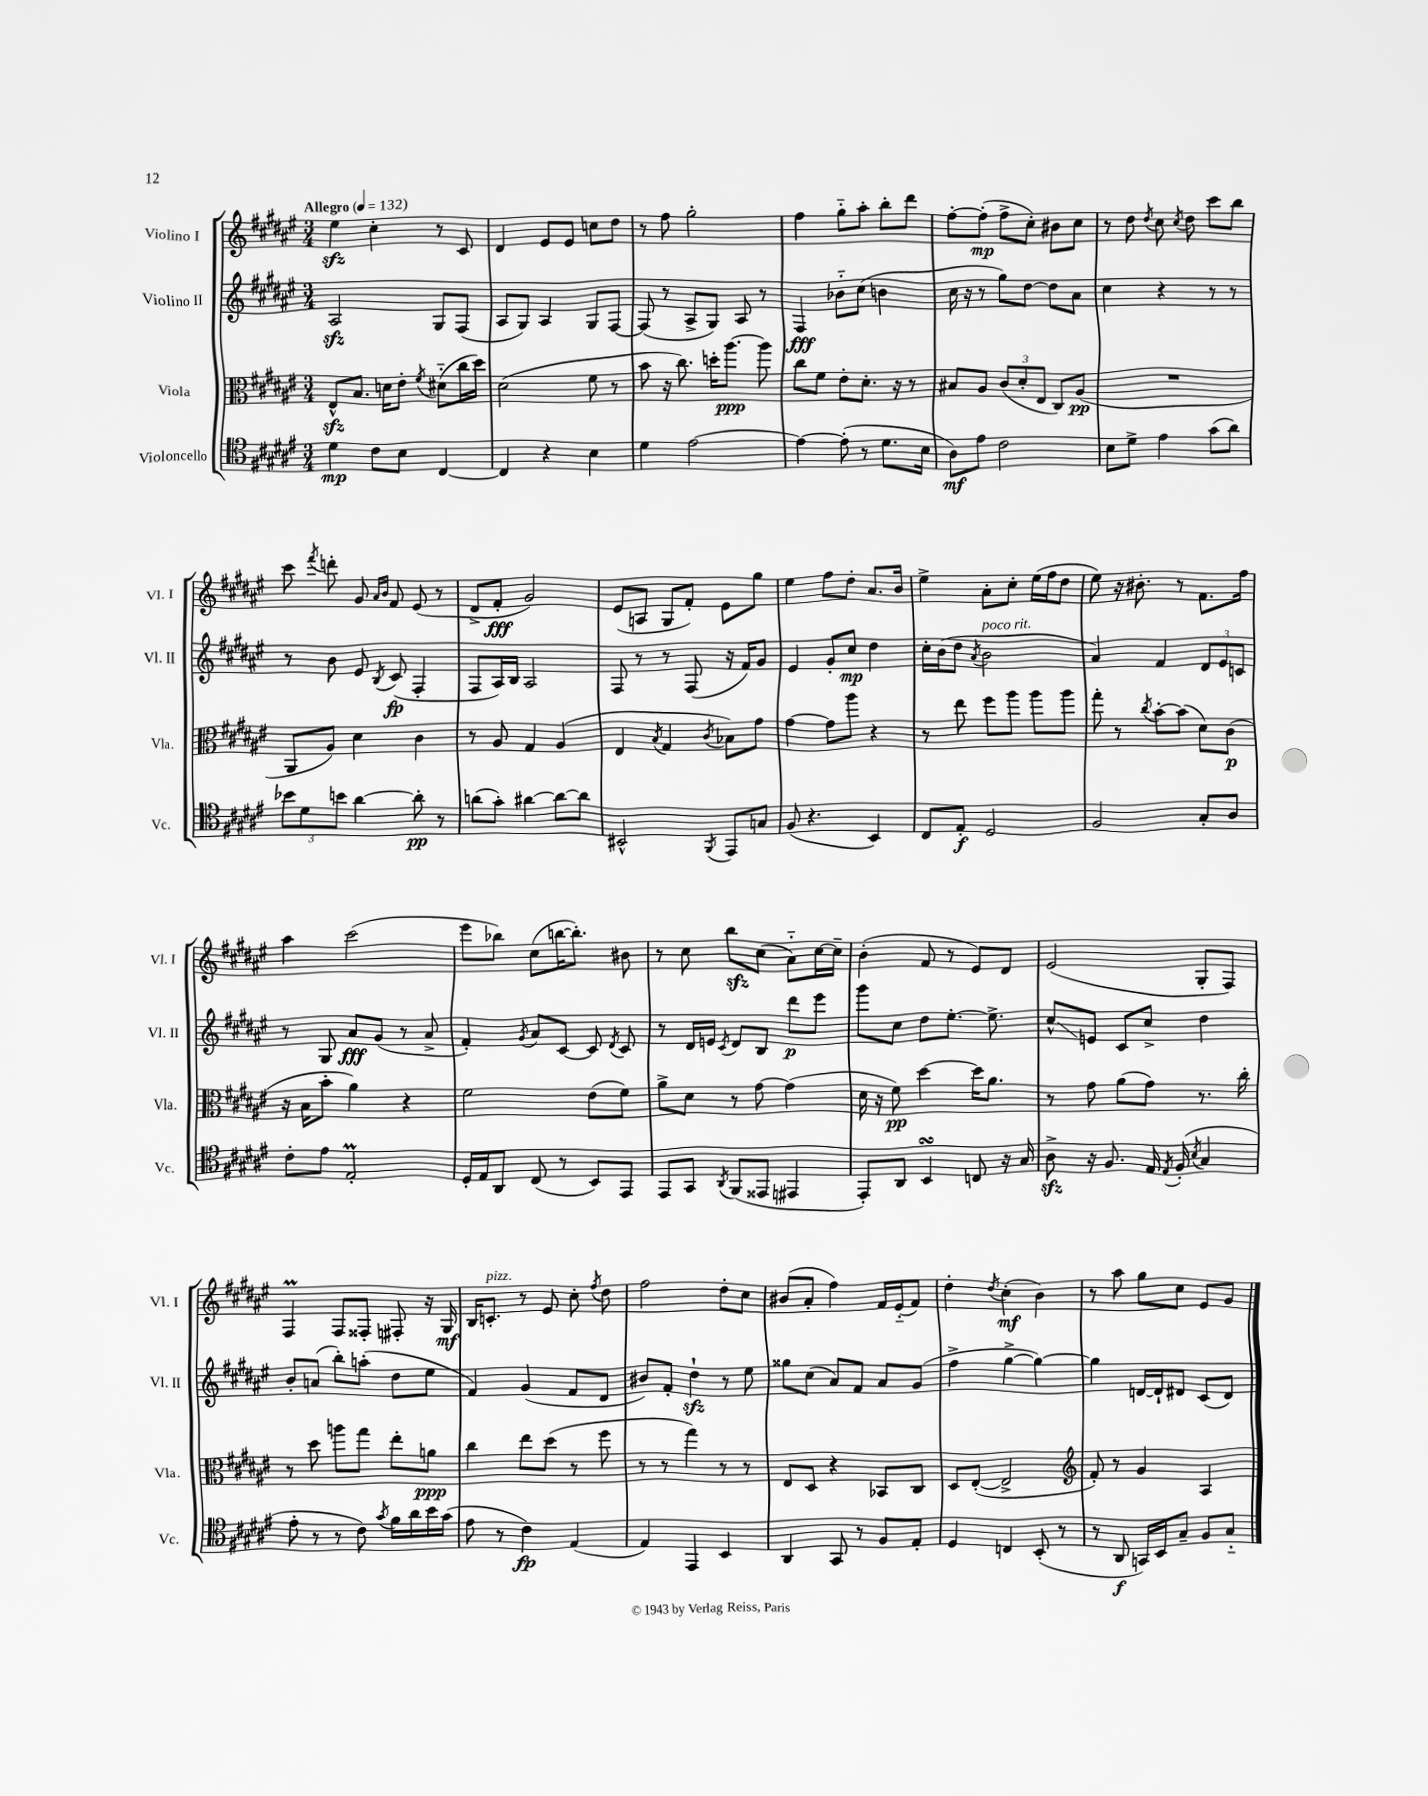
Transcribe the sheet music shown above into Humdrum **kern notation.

**kern	**kern	**kern	**kern
*staff4	*staff3	*staff2	*staff1
*clefC4	*clefC3	*clefG2	*clefG2
*k[f#c#g#d#a#e#]	*k[f#c#g#d#a#e#]	*k[f#c#g#d#a#e#]	*k[f#c#g#d#a#e#]
*M3/4	*M3/4	*M3/4	*M3/4
*MM132	*MM132	*MM132	*MM132
4d#\	8E#^^/L	2A#/	4ee#\
.	8.B/J	.	.
8c#\L	.	.	4cc#'\
.	16d\LK	.	.
8B\J	8e#'\J	.	.
.	8qf#/	.	.
[4C#/	(8d#'~\L	8G#/L	8r
.	16cc#\L	(8F#/J	8c#/
.	16dd#\JJ)	.	.
=	=	=	=
4C#/]	(2d#\	8A#/L	4d#/
.	.	8G#/J)	.
4r	.	4A#/	8e#/L
.	.	.	8e#/J
4B\	8f#\	8G#/L	8cc\L
.	8r	[8F#/J	8dd#\J
=	=	=	=
4d#\	8b\	(8F#/]	8r
.	16r	8r	8ff#\
.	8.cc#\)	.	.
[2e#\	.	8A#^/L	2gg#'\
.	16dd'\LK	8G#/J)	.
.	[8.aa#\J	.	.
.	.	8A#/	.
.	8aa#\]	8r	.
=	=	=	=
4e#\_	8cc#\L	4F#/	4ff#\
.	8f#\J	.	.
(8e#'\]	8e#'\L	8b-'~\L	8gg#'~\L
8r	8.d#'\J	(8cc#\J	8aa#'\J
8.d#\L	.	4b\	8bb'\L
.	16r	.	.
.	8r	.	8ddd#\J
16B\Jk	.	.	.
=	=	=	=
8A#\L)	8B#/L	16cc#\	[8ff#'\L
.	.	16r	.
8e#\J	8A#/J	8r	(8ff#'\]J
2c#\	(12c#/L	8gg#\L)	8ff#^\L
.	12d#'/	.	.
.	.	[8dd#\J	8cc#'\J)
.	12E#/J	.	.
.	8C#/L)	8dd#\]L	8b#\L
.	(8A#/J	8a#\J	8cc#\J
=	=	=	=
8B\L	2.r	4cc#\	8r
8d#^\J	.	.	8dd#\
.	.	.	8qdd#/
4e#\	.	4r	8cc#\
.	.	.	8qcc#/
.	.	.	8dd#\
(8g#\L	.	8r	8ccc#\L
8a#\J)	.	8r	8bb\J
=	=	=	=
12b-\L	8AA#/L	8r	8ccc#\
12d#\	.	.	.
.	.	.	8qfff#/
.	8A#/J)	8b\	8ddd'\
12b\J	.	.	.
[4a#\	4d#\	8e#/	8g#/
.	.	.	16qqa#/LL
.	.	8qB/	16qqb/JJ
.	.	(8c#/	8f#/
8a#'\]	4c#\	4F#'/	(8e#/
8r	.	.	8r
=	=	=	=
(8a\L	8r	8F#/L	8d#^/L
8g#'\J)	8A#/	16A#/L)	8f#'/J
.	.	16B/JJ	.
[4a#\	4G#/	2A#/	2g#/)
8a#\_L	(4A#/	.	.
8a#\]J	.	.	.
=	=	=	=
2BB#^^/	4E#/	8F#/	(8e#/L
.	.	8r	8A/J
.	8qB/	.	.
.	4G#/	8r	8G#/L
.	.	(8F#/	8f#'/J)
8qFF#/	8qc#/	.	.
8EE#/L	8B-\L)	16r	8e#\L
.	.	16f#/LK)	.
8G/J	8g#\J	8g#/J	8gg#\J
=	=	=	=
(8F#/	[4g#\	4e#/	4ee#\
4.r	.	.	.
.	8g#\]L	8g#'/L	8ff#\L
.	8aa#\J	8cc#/J	8dd#'\J
4BB/)	4r	4dd#\	8.a#/L
.	.	.	16b/Jk
=	=	=	=
8C#/L	8r	16cc#'\LL	4ee#^\
.	.	(16b\J	.
8E#'/J	8ee#\	8dd#\J	.
.	.	8qa#/	.
2D#/	8ff#\L	2b\	8a#'\L
.	8aa#\J	.	8cc#'\J
.	8aa#\L	.	(16ee#\LL
.	.	.	16ff#\J
.	8aa#\J	.	8dd#\J
=	=	=	=
2F#/	8gg#'\	4a#/)	8ee#\)
.	8r	.	16r
.	.	.	8.b#'\
.	8qcc#/	.	.
.	[8b'\L	4f#/	.
.	(8b\]J	.	8r
8G#'/L	8d#\L)	12d#/L	8.f#\L
.	.	12e#/	.
8A#/J	(8c#\J	.	.
.	.	12c/J	.
.	.	.	16ff#\Jk
=	=	=	=
8c#'\L	16r	8r	4aa#\
.	16B\LK	.	.
8e#\J	8b'\J	8G#/	.
2E#'/	4a#\)	8a#/L	(2ccc#\
.	.	(8g#/J	.
.	4r	8r	.
.	.	8a#^/	.
=	=	=	=
16D#'/LL	2f#\	4f#'/)	8eee#\L
16E#/J	.	.	.
8AA#/J	.	.	8bb-\J)
.	.	8qg#/	.
(8C#/	.	8a#/L	(8cc#\L
8r	.	[8c#/J	[16bb\K
.	.	.	8.bb'\]J)
8BB/L)	(8e#\L	8c#/]	.
.	.	8qd#/	.
8EE#/J	8f#\J)	8c#/	8b#\
=	=	=	=
8EE#/L	8a#^\L	8r	8r
8GG#/J	8d#\J	16d#/LL	8cc#\
.	.	16e/JJ	.
8qAA#/	.	8qc#/	.
(8FF#/L	8r	8d#/L	8bb\L
8EE##/J	[8g#\	8B/J	(8cc#\J
4EE#/	(4g#\]	8ddd#\L	8a#'~\L)
.	.	8eee#\J	[16cc#\L
.	.	.	16cc#~\]JJ
=	=	=	=
8EE#'/L)	16d#\	8ggg#\L	(4b'\
.	16r	.	.
8AA#/J	8f#\)	8cc#\J	.
4BB/	[4dd#\	8dd#\L	8f#/
.	.	[8.ee#'\J	8r
8C/	16dd#\]LK	.	8e#/L)
.	8.a#\J	8.ee#^\]	.
16r	.	.	8d#/J
16G#/	.	.	.
=	=	=	=
8A#^\	8r	8cc#^^/L	(2e#/
16r	8g#\	8e/J	.
8.F#/	.	.	.
.	(8a#\L	8c#/L	.
16E#/	8g#\J)	8cc#^/J	.
8qE#/	.	.	.
(16F#'/	.	.	.
8qB/	.	.	.
4G#/	8.r	4dd#\	8G#'/L
.	.	.	8F#/J)
.	16cc#'\	.	.
=	=	=	=
8e#'\	8r	8b'/L	4F#/
8r	8dd#\	(8a/J	.
8r	8aa\L	8bb'\L)	8F#/L
8c#\)	8gg#\J	(8aa'\J	8F##'/J
8qg#/	.	.	.
16f#\LL	8ee#'\L	8dd#\L	8F#'/
16a#\	.	.	.
16b\	8a\J	8ee#\J	16r
(16g#\JJ	.	.	16G#/
=	=	=	=
8e#\	4cc#\	4f#/)	16B/LK
.	.	.	8.c'/J
8r	.	.	.
4c#\)	8ee#\L	(4g#/	8r
.	(8dd#\J	.	8e#/
(4E#/	8r	8f#/L	8cc#'\
.	.	.	8qff#/
.	8ff#\	8d#/J	8dd#\
=	=	=	=
4E#/)	8r	8b#/L)	2ff#\
.	8r	8f#'/J	.
4EE#/	4gg#\)	4dd#`\	.
4BB/	8r	8r	8dd#'\L
.	8r	8ee#\	8cc#\J
=	=	=	=
4AA#/	8E#/L	8gg##\L	(8b#/L
.	8D#/J	(8cc#\J	8a#'/J
8GG#/	4r	8a#/L)	4ff#\)
8r	.	8f#/J	.
8F#/L	8BB-/L	8a#/L	16f#/LL
.	.	.	(16e#'~/J
8E#'/J	8C#/J	(8g#/J	8f#/J)
=	=	=	=
4D#/	8D#/L	4ff#^\	4dd#'\
.	([8E#'/J	.	.
.	.	.	8qdd#/
4C/	2E#^/]	[4gg#^\	(4cc#'\
(8BB'/	.	4gg#\_)	4b\)
8r	.	.	.
=	=	=	=
*	*clefG2	*	*
8r	8f#'/)	4gg#\]	8r
8AA#/	8r	.	8aa#\
16GG/LL)	4g#/	[16d/LL	8gg#\L
16BB/J	.	16d`/]J	.
8G#~/J	.	8d#/J	8cc#\J
8F#/L	4A#/	(8c#/L	8e#/L
8G#'~/J	.	8d#/J)	8g#/J
==	==	==	==
*-	*-	*-	*-
